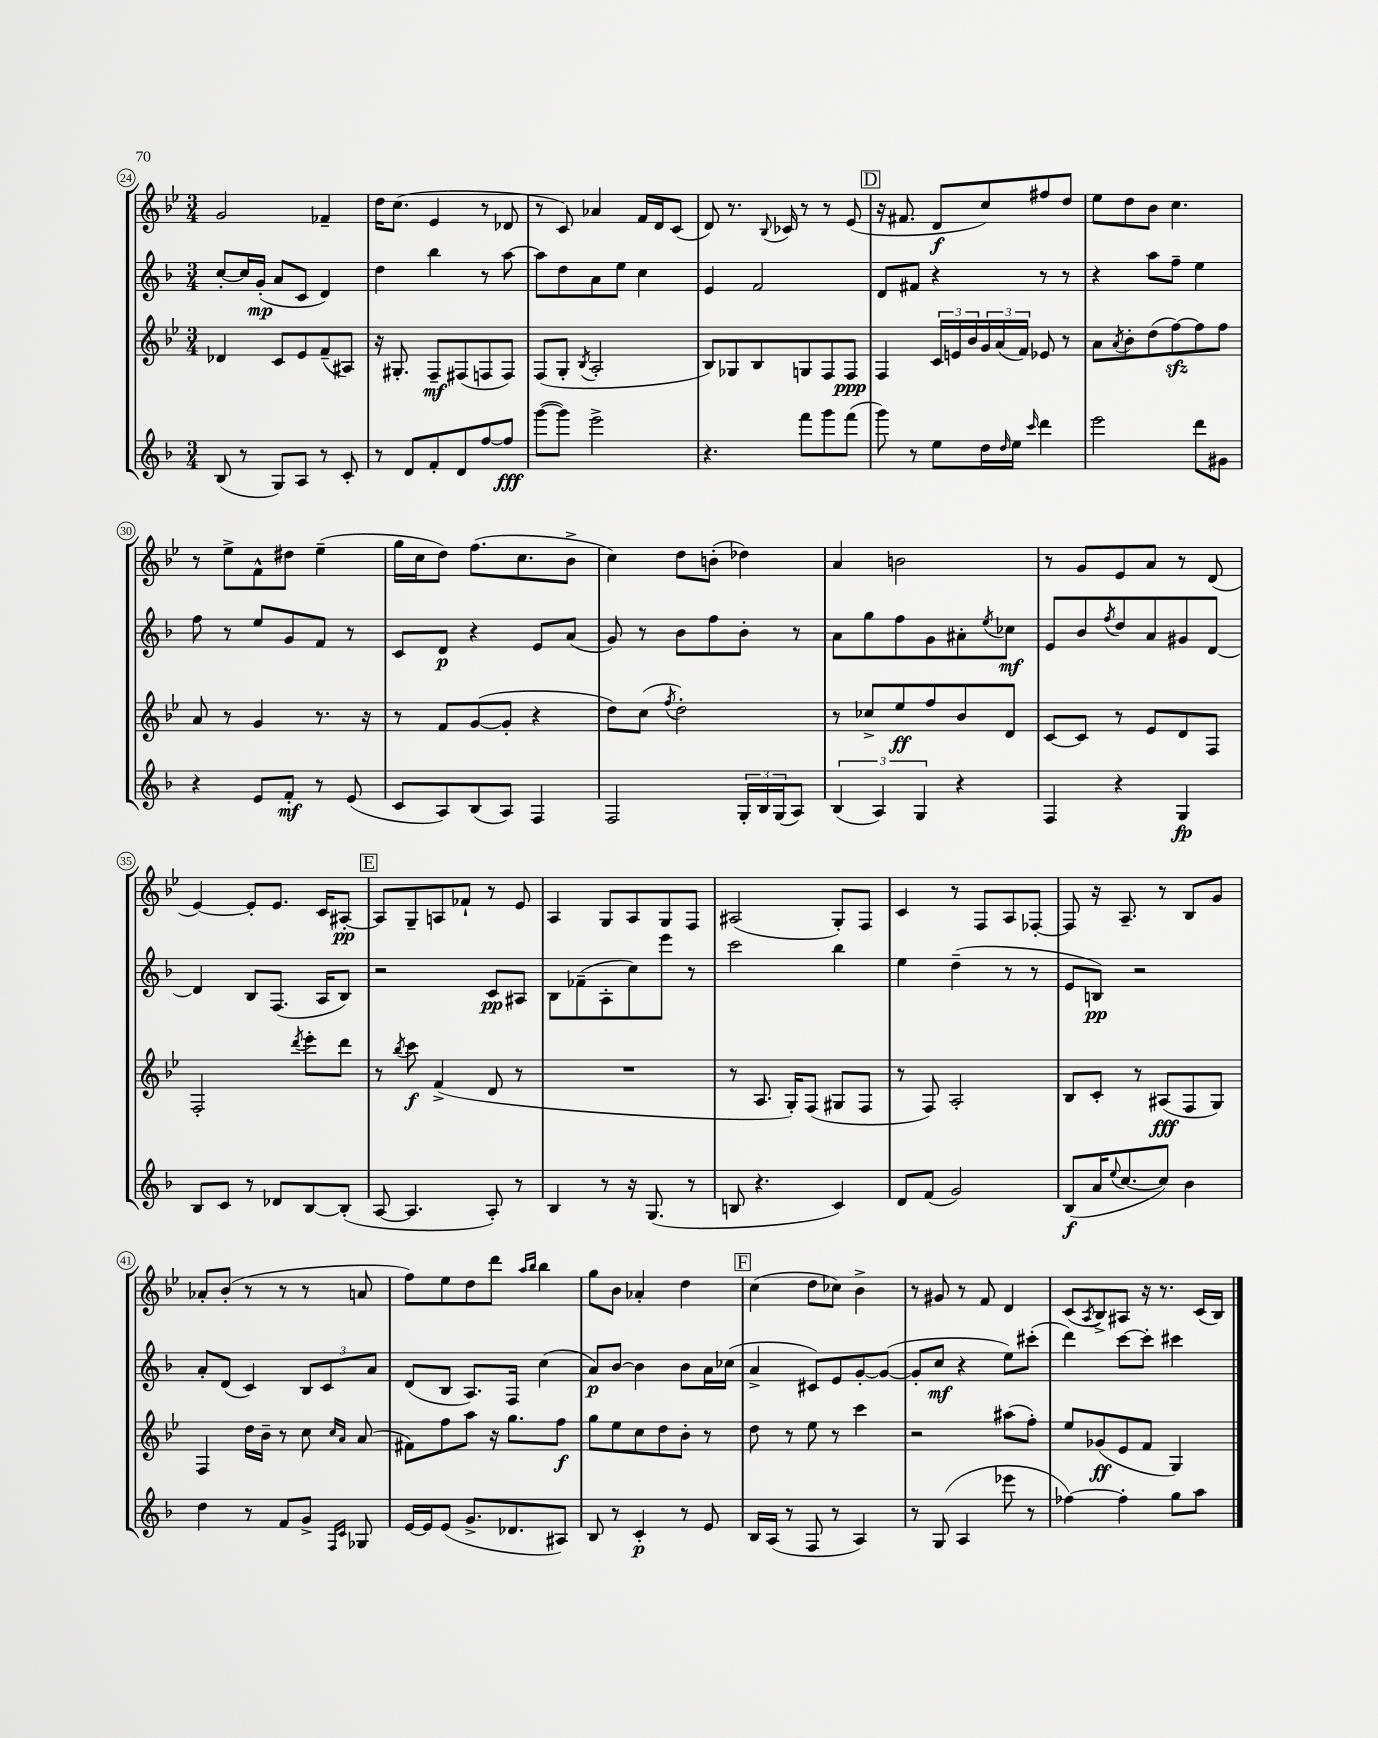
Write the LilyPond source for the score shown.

<<
\new StaffGroup <<
\new Staff = "s0" {
    \clef treble \key bes \major \numericTimeSignature \time 3/4
    g'2 fes'4-- |
    d''16 c''8.( ees'4 r8 des'8 |
    r8 c'8) aes'4 f'16 d'16 c'8( |
    d'8) r8. \appoggiatura { bes8 } ces'16 r8 r8 ees'8( |
    \mark \markup { \box "D" } r16 fis'8. d'8\f c''8) fis''8 d''8 |
    ees''8 d''8 bes'8 c''4. |
    r8 ees''8-> f'8-^ dis''8 ees''4--( |
    g''16 c''16 d''8) f''8.( c''8. bes'8-> |
    c''4) d''8 b'8-.( des''4) |
    a'4 b'2 |
    r8 g'8 ees'8 a'8 r8 d'8( |
    ees'4~) ees'8-. ees'8. c'16 ais8~-.\pp |
    \mark \markup { \box "E" } ais8 g8-- a8 fes'8-! r8 ees'8 |
    a4 g8 a8 g8 f8 |
    ais2( g8-.) f8 |
    c'4 r8 f8 a8 fes8~-. |
    fes8 r16 a8.-- r8 bes8 g'8 |
    aes'8-. bes'8-.( r8 r8 r8 a'8 |
    f''8) ees''8 d''8 d'''8 \grace { a''16 bes''16 } bes''4 |
    g''8 bes'8 aes'4-. d''4 |
    \mark \markup { \box "F" } c''4( d''8 ces''8) bes'4-> |
    r8 gis'8 r8 f'8 d'4 |
    c'8( \acciaccatura { a8 } bes8->) ais8 r16 r8. c'16( bes16) \bar "|." |
}
\new Staff = "s1" {
    \clef treble \key f \major \numericTimeSignature \time 3/4
    c''8~-. c''16 g'16-.\mp( a'8 c'8 d'4) |
    d''4 bes''4 r8 a''8~ |
    a''8 d''8 a'8 e''8 c''4 |
    e'4 f'2 |
    \mark \markup { \box "D" } d'8 fis'8 r4 r8 r8 |
    r4 a''8 f''8-- e''4 |
    f''8 r8 e''8 g'8 f'8 r8 |
    c'8 d'8\p r4 e'8 a'8( |
    g'8) r8 bes'8 f''8 bes'8-. r8 |
    a'8 g''8 f''8 g'8 ais'8-. \acciaccatura { e''8 } ces''8\mf |
    e'8 bes'8 \acciaccatura { f''8 } d''8 a'8 gis'8 d'8~ |
    d'4 bes8 f8.( a16 bes8) |
    \mark \markup { \box "E" } r2 c'8\pp ais8 |
    bes8 fes'8--( a8-. c''8) e'''8 r8 |
    c'''2 bes''4 |
    e''4 d''4--( r8 r8 |
    e'8 b8\pp) r2 |
    a'8-. d'8( c'4) \tuplet 3/2 { bes8 c'8 a'8 } |
    d'8( bes8 a8.) f16 c''4( |
    a'8\p) bes'8~ bes'4 bes'8 a'16 ces''16( |
    \mark \markup { \box "F" } a'4-> cis'8) e'8 g'8~-. g'8~( |
    g'8-. c''8\mf r4 e''8) cis'''8-.( |
    d'''4) c'''8~ c'''8-. cis'''4 \bar "|." |
}
\new Staff = "s2" {
    \clef treble \key bes \major \numericTimeSignature \time 3/4
    des'4 c'8 ees'8 f'8--( ais8) |
    r16 gis8.-. f8--\mf fis8( f8 f8) |
    f8( g8-. \acciaccatura { bes8 } a2-. |
    bes8) ges8 bes8 g8 f8 f8\ppp |
    \mark \markup { \box "D" } f4 \tuplet 3/2 { c'16 e'16 bes'16 } \tuplet 3/2 { g'16 a'16( f'16) } ees'8 r8 |
    a'8 \acciaccatura { a'8 } bes'8-. d''8( f''8~\sfz) f''8 f''8 |
    a'8 r8 g'4 r8. r16 |
    r8 f'8 g'8~( g'8-. r4 |
    d''8) c''8( \acciaccatura { f''8 } d''2-.) |
    r8 ces''8-> ees''8\ff f''8 bes'8 d'8 |
    c'8~ c'8 r8 ees'8 d'8 f8 |
    f2-. \acciaccatura { d'''8 } ees'''8-. d'''8 |
    \mark \markup { \box "E" } r8 \acciaccatura { bes''8 } c'''8\f f'4->( d'8 r8 |
    R2. |
    r8 a8. g16-.) f8( gis8 f8 |
    r8 f8) a2-. |
    bes8 c'8-. r8 ais8\fff( f8 g8) |
    f4 d''16 bes'16-- r8 c''8 \grace { c''16 a'16 } a'8( |
    fis'8) f''8 a''8 r16 g''8. f''8\f |
    g''8 ees''8 c''8 d''8 bes'8-. r8 |
    \mark \markup { \box "F" } d''8 r8 ees''8 r8 c'''4 |
    r2 ais''8( f''8-.) |
    ees''8 ges'8\ff( ees'8 f'8 g4) \bar "|." |
}
\new Staff = "s3" {
    \clef treble \key f \major \numericTimeSignature \time 3/4
    bes8( r8 g8) a8 r8 c'8-. |
    r8 d'8 f'8-. d'8 f''8~ f''8\fff |
    g'''8~( g'''8) e'''2-> |
    r4. f'''8 g'''8 f'''8( |
    \mark \markup { \box "D" } g'''8) r8 e''8 d''16 \grace { d''16 } e''16 \grace { c'''16 } d'''4 |
    e'''2 d'''8 gis'8 |
    r4 e'8 f'8-.\mf r8 e'8( |
    c'8 a8) bes8( a8) f4 |
    f2 \tuplet 3/2 { g16-. bes16 g16( } a8) |
    \tuplet 3/2 { bes4( a4) g4 } r4 |
    f4 r4 g4\fp |
    bes8 c'8 r8 des'8 bes8~ bes8-.( |
    \mark \markup { \box "E" } a8~ a4. a8-.) r8 |
    bes4 r8 r16 g8.( r8 |
    b8 r4. c'4) |
    d'8 f'8( g'2) |
    bes8\f( a'16 \appoggiatura { e''8 } c''8.~ c''8) bes'4 |
    d''4 r8 f'8 g'8-> \grace { f16 c'16 } ges8 |
    e'16~ e'16 e'8( g'8.-> des'8. ais8) |
    bes8 r8 c'4-.\p r8 e'8 |
    \mark \markup { \box "F" } bes16 a16( r8 f8 r8 a4) |
    r8 g8( a4 ees'''8 r8 |
    fes''4~) fes''4-. g''8 a''8 \bar "|." |
}
>>
>>
\layout { \context { \Score currentBarNumber = #24 \override BarNumber.stencil = #(make-stencil-circler 0.1 0.3 ly:text-interface::print) } }
